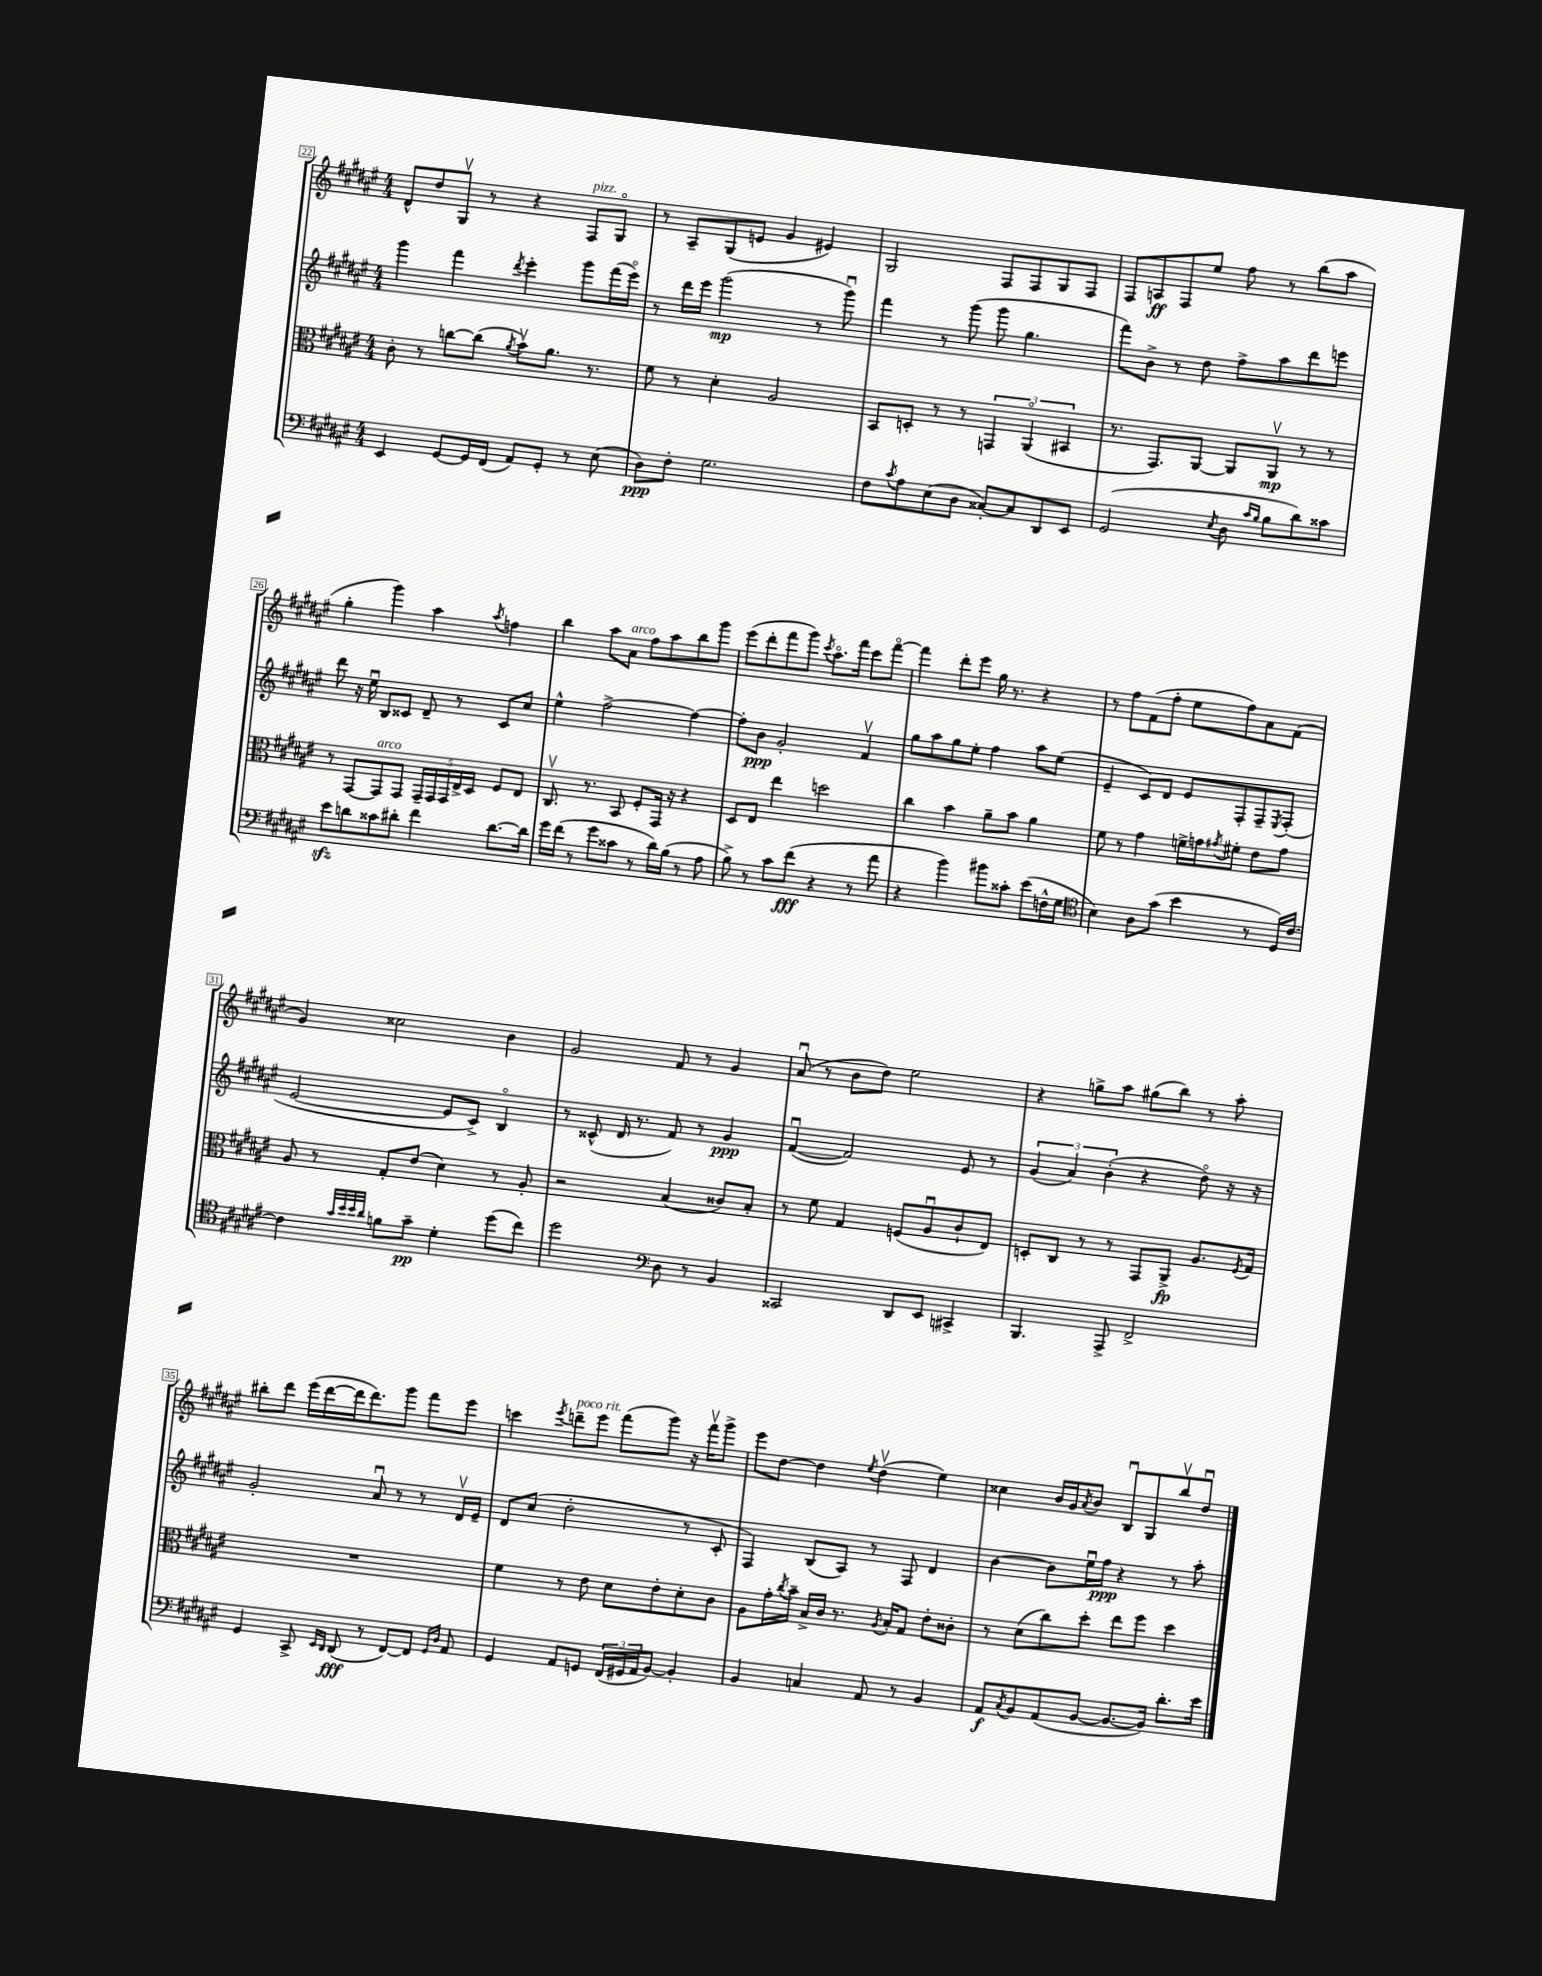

**kern	**kern	**kern	**kern
*staff4	*staff3	*staff2	*staff1
*clefF4	*clefC3	*clefG2	*clefG2
*k[f#c#g#d#a#e#]	*k[f#c#g#d#a#e#]	*k[f#c#g#d#a#e#]	*k[f#c#g#d#a#e#]
*M4/4	*M4/4	*M4/4	*M4/4
4EE#	8c#'	4ggg#	8d#^^
.	8r	.	8dd#
[8GG#	[8cc	4fff#	8G#v
16GG#]	(8cc]	.	8r
(16FF#	.	.	.
.	8qa#	8qddd#	.
8AA#)	8bv)	4eee#'	4r
8GG#'	8.a#	.	.
8r	.	8ggg#	8F#
.	8.r	.	.
(8E#	.	(16fff#	8G#o
.	.	16eee#o)	.
=	=	=	=
8D#)	8f#	8r	8r
8F#'	8r	16ddd#	8A#~
.	.	16eee#	.
2.G#	4d#'	(2ggg#	(8G#
.	.	.	8e
.	2A#	.	4g#
.	.	8r	4e#)
.	.	8ggg#u)	.
=	=	=	=
8F#	8BB	4fff#	2G#
8qc#	.	.	.
8A#	8D'	.	.
(8E#	8r	8r	.
8D#	8r	(8ggg#	.
[8C##')	6GG	8ggg#	8F#
8C##]	.	4.gg#	8F#
.	(6AA#o	.	.
8DD#	.	.	8G#
.	6BB#	.	.
8EE#	.	.	8F#
=	=	=	=
(2GG#	8.r	8fff#)	8F#
.	.	8b^	8A
.	8.GG#)	.	.
.	.	8r	8F#
.	[8AA#	8dd#	8ee#
8qE#	.	.	.
8D#	8AA#]	8ff#^	8ff#
16qqc#	.	.	.
16qqB	.	.	.
8B	8AA#v	8aa#	8r
8d#)	8r	8ddd#	(8bb
8c##	8r	8eee	8aa#
=	=	=	=
8e#	8r	8ddd#	4gg#'
8d	[8GG#	16r	.
.	.	16ee#u	.
8c##	8GG#]	8B	4ggg#)
8d#'	8GG#	8c##	.
4f#	20GG#~	8d#~	4aa#
.	20GG#	.	.
.	20GG#	.	.
.	.	8r	.
.	20E#^	.	.
.	20D#	.	.
.	.	.	8qaa#
[8.d#	8F#	8c##	4ff
.	8E#	8cc#	.
16d#]	.	.	.
=	=	=	=
16g#	8.C#v	4ee#^^	4bb
(16f#	.	.	.
8r	.	.	.
.	8.r	.	.
8g#	.	[2ff#^	8aa#
8c##	8BB	.	8a#
8r	8F#'	.	8ff#
16d#)	16GG#	.	8aa#
(16B	16r	.	.
8r	4r	4ff#_	8bb
8A#	.	.	8ggg#
=	=	=	=
8B^)	8D#	8ff#']	(8eee#
8r	8E#	8b	8ddd#'
8c#	4ee#	2g#'	8fff#
(8f#	.	.	8ggg#)
.	.	.	8qccc#
4r	2dd	.	8.aa#o
.	.	.	16fff#
8r	.	4f#v	8ccc#
8a#	.	.	[8fff#o
=	=	=	=
4r	4cc#	8gg#	4fff#]
.	.	8aa#	.
4b)	4b	8gg#	8ddd#'
.	.	8ee#'	8eee#
8b#	8a#~	4ff#	16gg#
.	.	.	8.r
8c##'	8b	.	.
(8e#	4a#	8aa#	4r
16F^^	.	(8ee#	.
16G#	.	.	.
=	=	=	=
*clefC4	*	*	*
4B)	8f#	4e#~	8r
.	8r	.	8ff#
8A#	4g#	8c#)	(8f#
(8g#	.	8d#	8ff#'
4b	16f^	8e#	8ee#
.	16g	.	.
.	8qg#	.	.
.	8f#'	8F#'	8ff#)
8r	8e#	8F#~	8a#
.	.	8qE#	.
16D#)	8g#	(8F#'	(8f#
[16c#	.	.	.
=	=	=	=
4c#]	8A#	[2e#	4g#)
.	8r	.	.
32qqg#	.	.	.
32qqb	.	.	.
32qqb	.	.	.
32qqa#	.	.	.
8f	8G#'	.	2cc##
8g#~	(8e#	.	.
4d#'	4d#)	8e#]	.
.	.	8c#^)	.
(8dd#	8r	4Bo	4b
8cc#)	8A#'	.	.
=	=	=	=
2dd#	2r	8r	2g#
.	.	(8c##^^	.
.	.	16d#	.
.	.	8.r	.
*clefF4	*	*	*
8D#	(4B	8f#)	8f#
8r	.	8r	8r
4BB	8c##)	4g#	4g#
.	8B'	.	.
=	=	=	=
2CC##	8r	([4f#u	(8a#u
.	8f#	.	8r
.	4G#	2f#])	8b
.	.	.	8dd#)
8DD#	(8F	.	2ee#
8EE#	8A#u	.	.
4CC#^	8c#`	8e#	.
.	8E#)	8r	.
=	=	=	=
4.BBB	8D'	(6g#	4r
.	8C#	.	.
.	.	6a#)	.
.	8r	.	8gg^
.	.	(6b'	.
8AAA#^	8r	.	8aa#
2FF#^	8GG#	4r	(8gg#
.	8AA#^	.	8bb)
.	8.A#	8dd#o)	8r
.	.	16r	8aa#'
.	8qF#	.	.
.	16G#	16r	.
=	=	=	=
4GG#	1r	2g#'	8bb#'
.	.	.	8ddd#
8CC#^	.	.	(16eee#
.	.	.	[16ddd#
16qqEE#	.	.	.
16qqDD#	.	.	.
(8DD#	.	.	16ddd#]
.	.	.	8.ddd#)
8r	.	8a#u	.
[8FF#)	.	8r	8ggg#
8FF#]	.	8r	8fff#
16qqGG#	.	.	.
16qqD#	.	.	.
8AA#	.	16d#v	8eee#
.	.	16e#~	.
=	=	=	=
4GG#	4f#	8d#	4ccc
.	.	(8cc#	.
.	.	.	8qeee#
8AA#	8r	2dd#'	8ddd~
8GG	8e#	.	8eee#
(24FF#	8d#	.	(8fff#
24GG#	.	.	.
24AA#	.	.	.
[8BB)	8e#'	.	8ggg#)
4BB']	8d#'	8r	16r
.	.	.	16fff#v
.	8c#	8c#'	8ggg#^
=	=	=	=
4BB	8A#	4F#)	8eee#
.	16g#'	.	[8dd#
.	8qcc#	.	.
.	16b~	.	.
4C	16B^	(8B	4dd#]
.	16c#	.	.
.	8.r	8A#)	.
.	.	.	8qee#
8AA#	.	8r	(4dd#v
.	8qA#	.	.
.	16B'	.	.
8r	8G#	8F#	.
4BB	8e#'	4d#	4ee#)
.	8c##'	.	.
=	=	=	=
8AA#	8r	[4b	4cc##
8qC#	.	.	.
8BB	(8d#	.	.
(8AA#	8cc#)	8b]	16b
.	.	.	16g#
.	.	.	8qa#
[8BB	8dd#'	16ee#u	8b
.	.	16ff#	.
8.BB_	8ee#	4r	8Bu
.	8ff#	.	8G#
16BB])	.	.	.
8.d#'	4dd#	8r	8bbv
.	.	8aa#'	8dd#u
16e#	.	.	.
==	==	==	==
*-	*-	*-	*-
